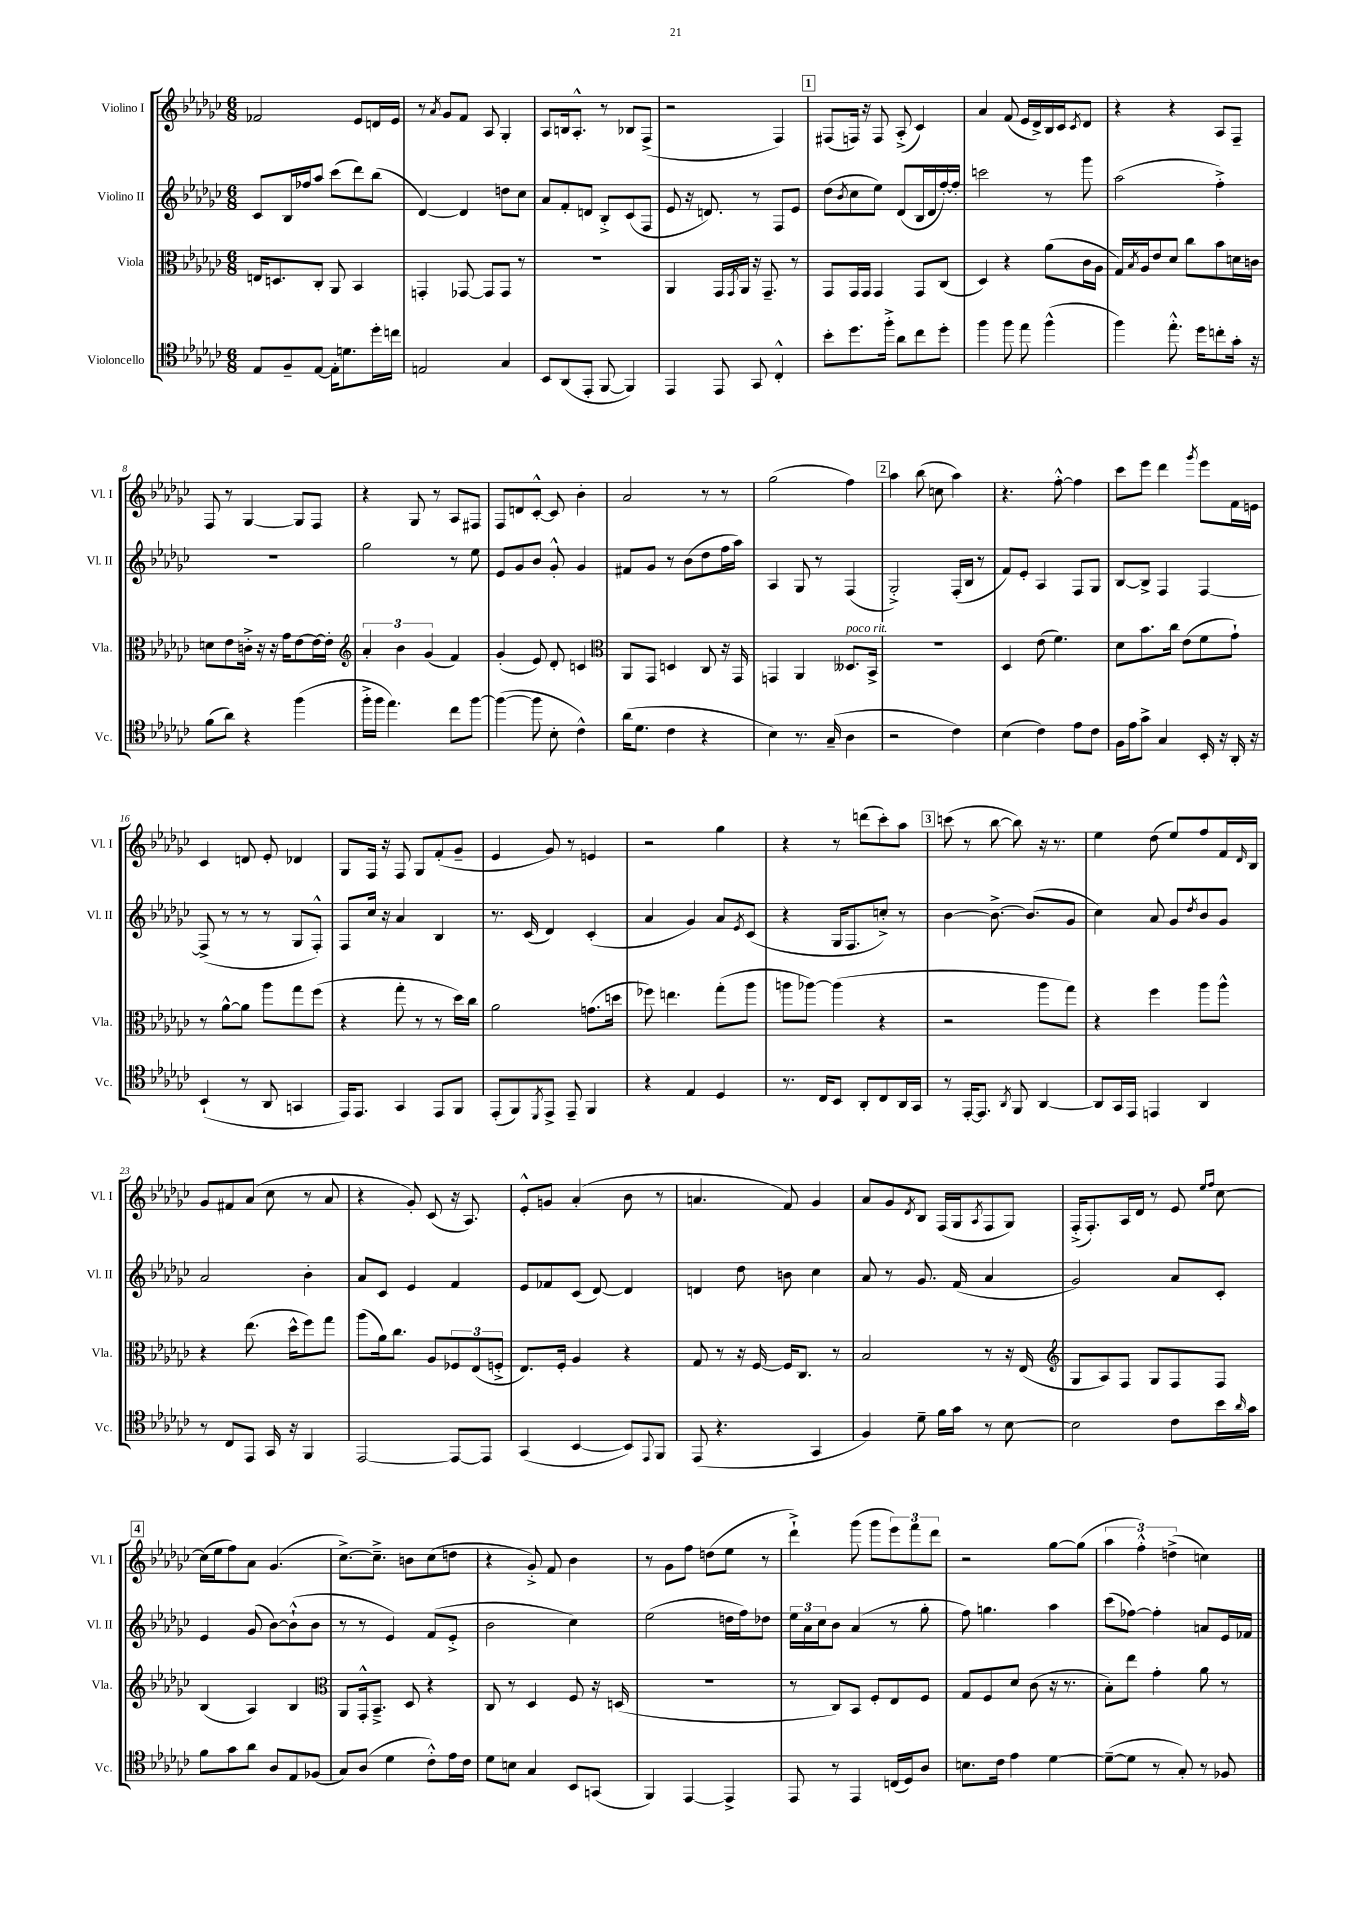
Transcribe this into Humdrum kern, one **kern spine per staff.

**kern	**kern	**kern	**kern
*staff4	*staff3	*staff2	*staff1
*clefC4	*clefC3	*clefG2	*clefG2
*k[b-e-a-d-g-c-]	*k[b-e-a-d-g-c-]	*k[b-e-a-d-g-c-]	*k[b-e-a-d-g-c-]
*M6/8	*M6/8	*M6/8	*M6/8
8E-	16E	8c-	2f-
.	8.D	.	.
8F~	.	16B-	.
.	.	16ff-	.
[8E-	8C-'	8aa-	.
16E-']	8AA-	(8ccc-	.
8.d	.	.	.
.	4BB-	8ddd-)	8e-
16dd-'	.	(8bb-	16d
16cc	.	.	16e-
=	=	=	=
2E	4GG'	[4d-)	8r
.	.	.	8qa-
.	.	.	8g-
.	[8GG-	4d-]	8f
.	8GG-]	.	8A-
4G-	8GG-	8dd	4G-'
.	8r	8cc-	.
=	=	=	=
8BB-	2.r	8a-	8A-
(8AA-	.	8f'	16B
.	.	.	8.A-'^^
8EE-'	.	8d	.
[8FF	.	8B-'^	8r
4FF])	.	(8c-	8B-
.	.	8F	(8F^
=	=	=	=
4EE-	4AA-	8e-	2r
.	.	16r	.
.	.	8.d)	.
8EE-	16GG-	.	.
.	8qGG-	.	.
.	16AA-	.	.
8GG-	16r	8r	.
.	8.GG-~	.	.
4C-'^^	.	8F	4F)
.	8r	8e-	.
=	=	=	=
8b-'	8GG-	(8dd-	(8F#
.	.	8qb-	.
8.dd-	16GG-	8cc-	16F)
.	16GG-	.	16r
.	4GG-	8ee-)	8F
16ff'^	.	.	.
8a-	.	(8d-	(8A-'^
8cc-	8GG-	16B-	4c-)
.	.	16d-	.
8dd-'	(8C-	[16ff')	.
.	.	16ff']	.
=	=	=	=
4ff	4D-)	2ccc	4a-
8ff	4r	.	(8f
8ee-	.	.	16e-
.	.	.	16d-^)
(4ff^^	(8a-	8r	16B-
.	.	.	16c-
.	.	.	8qc-
.	16c-	8ggg-	8d-
.	16A-	.	.
=	=	=	=
4ff)	16G-)	(2aa-	4r
.	8qB-	.	.
.	16A-	.	.
.	8e-	.	.
8.ee-'^^	8d-	.	4r
.	8cc-	.	.
16dd-	.	.	.
8cc'	8b-	4ff'^)	8A-
16g-'	16d	.	8F~
16r	16c	.	.
=	=	=	=
(8f	8d	2.r	8F
8a-)	8e-	.	8r
4r	16c'^	.	[4G-
.	16r	.	.
.	16r	.	.
.	16g-	.	.
(4ff	[8e-	.	8G-]
.	16e-_	.	8F
.	16e-']	.	.
=	=	=	=
*	*clefG2	*	*
16ff'^	6a-'	2gg-	4r
16ff	.	.	.
4.ee-)	.	.	.
.	6b-	.	.
.	.	.	8G-
.	(6g-	.	.
.	.	.	8r
8cc-	4f)	8r	8A-
[8ff	.	8ee-	8F#
=	=	=	=
(4ff_	(4g-'	8e-	8F
.	.	8g-	8d
8ff]	8e-)	8b-	[8c-'^^
8B-'	8d-'	8g-'^^	8c-]
4c-^^)	4c	4g-	4b-'
=	=	=	=
*	*clefC3	*	*
(16a-	8AA-	8f#	2a-
8.d-	.	.	.
.	8GG-	8g-	.
4c-	4D	8r	.
.	.	(8b-	.
4r	8C-	8dd-	8r
.	16r	16ff	8r
.	16GG-	16aa-)	.
=	=	=	=
4B-)	4GG	4A-	(2gg-
8.r	4AA-	8G-	.
.	.	8r	.
(16G-~	.	.	.
4A-	8.D--	(4F	4ff)
.	16BB-^	.	.
=	=	=	=
2r	2.r	2G-'^)	4aa-
.	.	.	(8bb-
.	.	.	8cc
4c-)	.	(16F'	4aa-)
.	.	16B-	.
.	.	8r	.
=	=	=	=
(4B-	4D-	8f)	4.r
.	.	8e-'	.
4c-)	(8e-	4A-	.
.	4.f)	.	[8ff'^^
8e-	.	8F	4ff]
8c-	.	8G-	.
=	=	=	=
16F	8d-	[8B-	8ccc-
16e-	.	.	.
8g-^	8.b-	8B-^]	8eee-
4G-	.	4F	4ddd-
.	16cc-	.	.
.	(8e-	.	.
.	.	.	8qggg-
16BB-'	8f	[4F	8eee-
16r	.	.	.
16AA-'	8g-`)	.	16f
16r	.	.	16e
=	=	=	=
(4BB-`	8r	(8F^]	4c-
.	[8a-^^	8r	.
8r	8a-]	8r	8d
8AA-	8aa-	8r	8e-'
4GG	8gg-	8G-	4d-
.	(8ff	8F'^^)	.
=	=	=	=
16EE-)	4r	8F	8G-
8.EE-	.	.	.
.	.	16cc-	16F
.	.	16r	16r
4GG-	8gg-'	4a-	8F
.	8r	.	8G-
8EE-	8r	4B-	(8f'
8FF	16dd-)	.	8g-~
.	16cc-	.	.
=	=	=	=
(8EE-'	2a-	8.r	4e-
8FF)	.	.	.
.	.	(16c-	.
8qDD-	.	.	.
8EE-^	.	4d-)	8g-)
8EE-~	.	.	8r
4FF	(8.g	(4c-'	4e
.	16dd	.	.
=	=	=	=
4r	8ff-)	4a-	2r
.	4.ee	.	.
4E-	.	4g-)	.
4D-	(8gg-'	8a-	4gg-
.	.	8qe-	.
.	8aa-	(8c-	.
=	=	=	=
8.r	8aa	4r	4r
.	[8aa-)	.	.
16C-	.	.	.
8BB-	(4aa-]	16G-	8r
.	.	8.F	.
8AA-'	.	.	(8ddd
8C-	4r	8cc'^)	8ccc-')
16AA-	.	8r	8aa-
16GG-	.	.	.
=	=	=	=
8r	2r	[4b-	(8ccc
[16EE-'	.	.	8r
8.EE-]	.	.	.
.	.	8.b-^_	[8bb-
8qAA-	.	.	.
8FF	.	.	8bb-])
.	.	(8.b-]	.
[4AA-	8aa-	.	16r
.	.	.	8.r
.	8gg-)	8g-	.
=	=	=	=
8AA-]	4r	4cc-)	4ee-
16GG-	.	.	.
16EE-	.	.	.
4EE	4ff	8a-	(8dd-
.	.	8g-	8ee-)
.	.	8qdd-	.
4AA-	8aa-	8b-	8ff
.	8aa-^^	8g-	16f
.	.	.	16qqd-
.	.	.	16B-
=	=	=	=
8r	4r	2a-	8g-
8C-	.	.	8f#
8EE-	(8.ee-	.	(8a-
16GG-	.	.	8cc-
16r	16dd-^^	.	.
4FF	8ff)	4b-'	8r
.	8gg-	.	8a-
=	=	=	=
[2EE-	(8aa-	8a-	4r
.	16a-)	8c-	.
.	8.cc-	.	.
.	.	4e-	8g-')
.	8A-	.	(8c-
8EE-_	12F-	4f	16r
.	.	.	8.A-)
.	(12E-	.	.
8EE-]	.	.	.
.	12F'^	.	.
=	=	=	=
(4GG-	8.E-)	8e-	8e-'^^
.	.	8f-	8g
.	16F'	.	.
[4BB-	4A-	(8c-	(4a-'
.	.	[8d-)	.
8BB-])	4r	4d-]	8b-
8qqEE-	.	.	.
8FF	.	.	8r
=	=	=	=
(8EE-	8G-	4d	4.a
4.r	8r	.	.
.	16r	8dd-	.
.	[16F	.	.
.	16F]	8b	8f)
.	8.C-	.	.
4GG-	.	4cc-	4g-
.	8r	.	.
=	=	=	=
4F)	2B-	8a-	8a-
.	.	8r	8g-
.	.	.	8qd-
8d-~	.	8.g-	8B-
16f	.	.	(16F
16g-	.	(16f	16G-
.	.	.	8qA-
8r	8r	4a-	8F
[8B-	16r	.	8G-)
.	(16E-	.	.
=	=	=	=
*	*clefG2	*	*
2B-]	8G-	2g-)	(16F'^
.	.	.	8.F')
.	8A-)	.	.
.	8F	.	16A-
.	.	.	16d-
.	8G-	.	8r
8c-	8F	8a-	8e-
.	.	.	16qqee-
.	.	.	16qqff
16b-	8F	8c-'	[8cc-
16qqa-	.	.	.
16g-	.	.	.
=	=	=	=
8f	(4B-	4e-	(16cc-]
.	.	.	16ee-
8g-	.	.	8ff)
8a-	4A-)	(8g-	8a-
8A-	.	[8b-)	(4.g-
8E-	4B-	(8b-`^^]	.
(8F-	.	8b-	.
=	=	=	=
*	*clefC3	*	*
8G-)	8AA-	8r	[8.cc-^)
(8A-	16GG-'^^	8r	.
.	8.BB-~^	.	8.cc-~^]
4d-	.	4e-)	.
.	8D-	.	8b
8c-'^^)	4r	(8f	(8cc-
16e-	.	8e-'^	8dd
16c-	.	.	.
=	=	=	=
8d-	8C-	2b-	4r
8B	8r	.	.
4G-	4D-	.	8g-'^)
.	.	.	8f
8BB-	8F	4cc-)	4b-
(8GG	16r	.	.
.	(16D	.	.
=	=	=	=
4FF)	2.r	(2ee-	8r
.	.	.	8g-
[4EE-	.	.	8ff
.	.	.	(8dd
4EE-^]	.	16dd	8ee-
.	.	16ff)	.
.	.	8dd-	8r
=	=	=	=
8EE-	8r	24ee-	4ddd-`^)
.	.	24a-	.
.	.	24cc-	.
8r	8C-)	8b-	.
4EE-	8BB-	(4a-	(8ggg-
.	8F'	.	8ggg-
(16C	8E-	8r	12eee-)
16D-)	.	.	.
.	.	.	12fff
8A-	8F	8gg-'	.
.	.	.	12ddd-
=	=	=	=
8.B	8G-	8ff)	2r
.	8F	4.gg	.
16c-	.	.	.
4e-	8d-	.	.
.	(8c-	.	.
[4d-	16r	4aa-	[8gg-
.	8.r	.	.
.	.	.	(8gg-]
=	=	=	=
(8d-~_	8B-')	(8ccc-	6aa-
8d-]	8ee-	[8ff-)	.
.	.	.	6ff'^^)
8r	4g-'	4ff-']	.
.	.	.	(6dd^
8G-')	.	.	.
8r	8a-	8a	4cc)
8F-	8r	16e-	.
.	.	16f-	.
==	==	==	==
*-	*-	*-	*-
